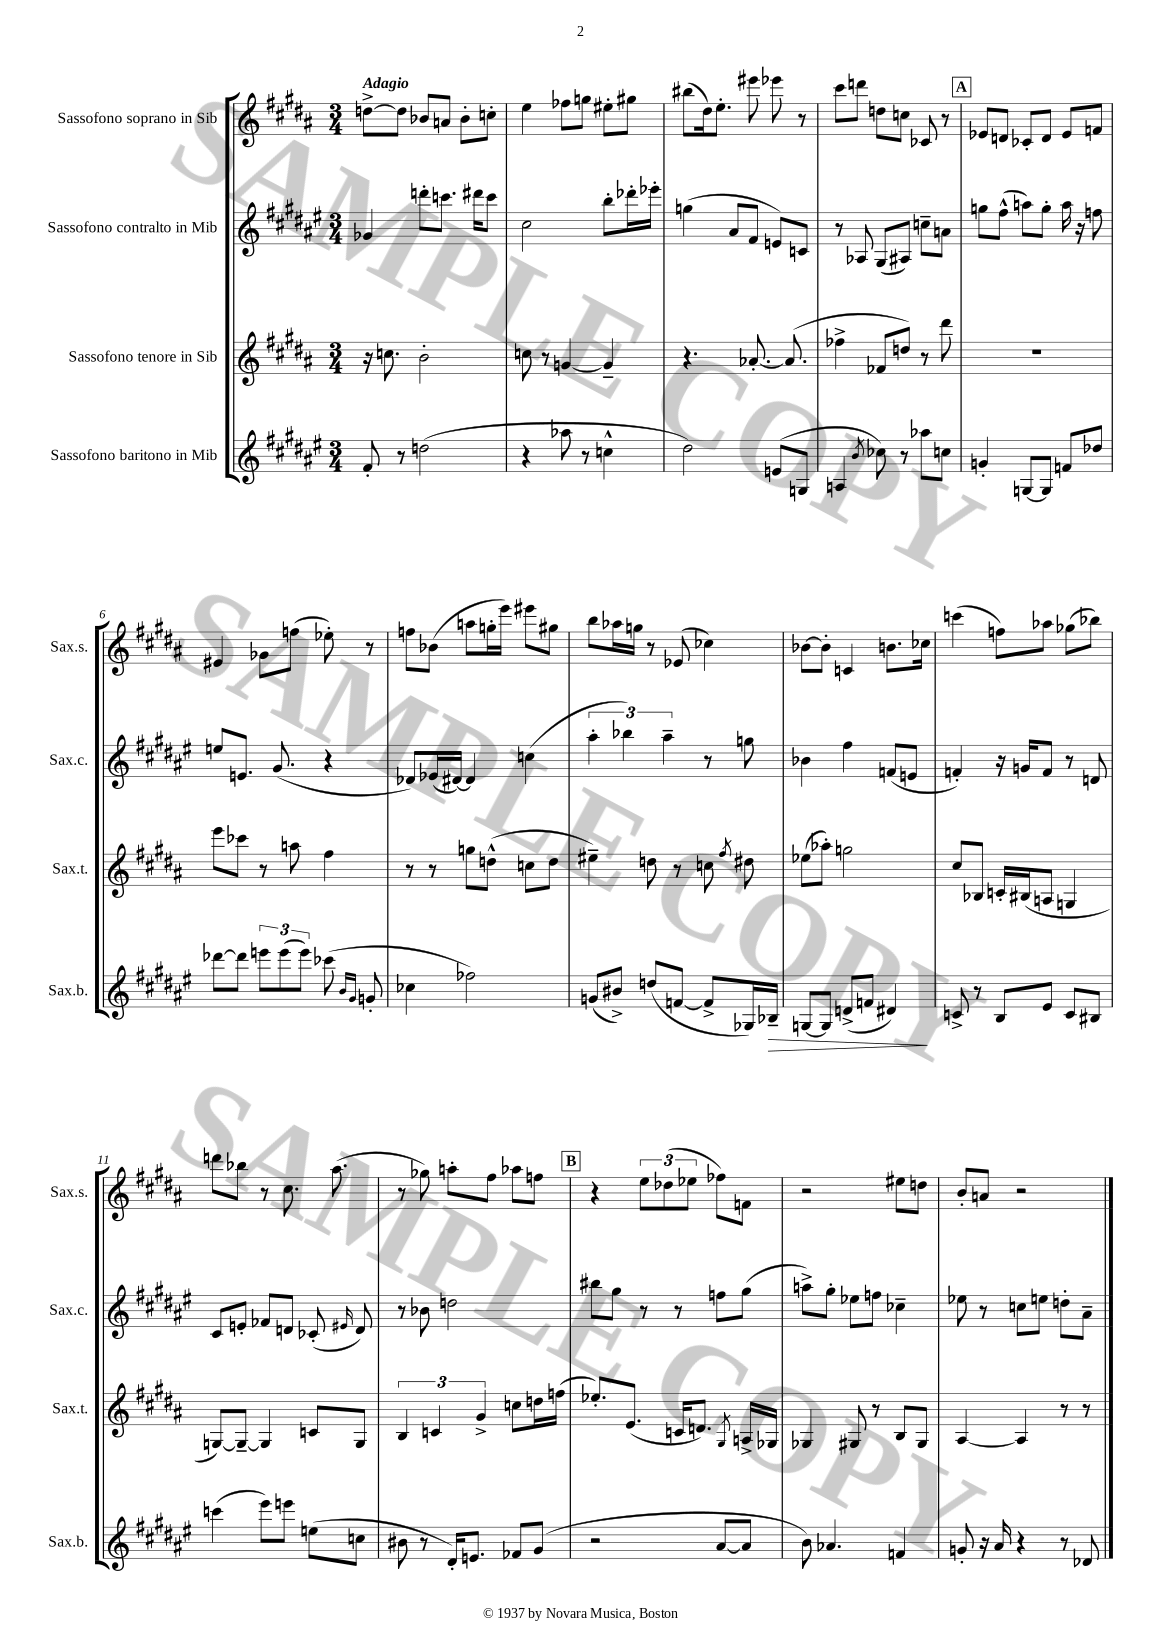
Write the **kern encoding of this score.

**kern	**dynam	**kern	**kern	**kern
*part4	*part4	*part3	*part2	*part1
*staff4	*staff4	*staff3	*staff2	*staff1
*I"Sassofono baritono in Mib	*	*I"Sassofono tenore in Sib	*I"Sassofono contralto in Mib	*I"Sassofono soprano in Sib
*I'Sax.b.	*	*I'Sax.t.	*I'Sax.c.	*I'Sax.s.
*clefG2	*	*clefG2	*clefG2	*clefG2
*k[f#c#g#d#a#e#]	*	*k[f#c#g#d#a#]	*k[f#c#g#d#a#e#]	*k[f#c#g#d#a#]
*M3/4	*	*M3/4	*M3/4	*M3/4
=1	=1	=1	=1	=1
!	!	!	!	!LO:TX:a:B:t=Adagio
8f#'/	.	16r	4g-X/	[8ddn^\L
.	.	8.ccn\	.	.
8r	.	.	.	8dd\J]
(2ddn\	.	2b'\	8dddn'\L	8b-X/L
.	.	.	8.cccn\J	8an/J
.	.	.	.	8b-'\L
.	.	.	16ddd#X\KL	.
.	.	.	8ccc\J	8ccn'\J
=2	=2	=2	=2	=2
4r	.	8ccn\	2cc#\	4ee\
.	.	8r	.	.
8aa-X\	.	[4gn/	.	8ff-X\L
8r	.	.	.	8ggn\J
4ccn^^\	.	4g~/]	8bb'\L	8ee#X'\L
.	.	.	16ddd-X'\L	8gg#X\J
.	.	.	16eee-X'\JJ	.
=3	=3	=3	=3	=3
2dd#\)	.	4.r	(4ggn\	(8bb#X\L
.	.	.	.	16dd#\k)
.	.	.	.	8.ee'\J
.	.	.	8a#/L	.
.	.	[8.a-X'/	8f#/J	8eee#X\
(8en/L	.	.	8en/L)	8eee-X\
.	.	(8.a-/]	.	.
8Gn/J	.	.	8cn/J	8r
=4	=4	=4	=4	=4
4An/	.	4ff-X^\	8r	8ccc#\L
.	.	.	8A-X/	8dddn\J
8qb/	.	.	.	.
8cc-X\)	.	8f-X/L	(8G#/L	8ddn\L
8r	.	8ddn/J)	8A#X/J)	8ccn\J
8aa-X\L	.	8r	8ccn~\L	8c-X/
8ccn\J	.	8ddd#\	8an\J	8r
!!LO:REH:place=s1:t=A
=5	=5	=5	=5	=5
4gn'/	.	2.r	8ggn\L	8e-X/L
.	.	.	(8ff#^^\J	8dn/J
[8Gn/L	.	.	8aan\L)	8c-X'/L
8G/J]	.	.	8gg'\J	8d/J
8fn/L	.	.	16aa\	8e-/L
.	.	.	16r	.
8dd-X/J	.	.	8ffn\	8fn/J
!!LO:LB:g=z
=6	=6	=6	=6	=6
[8ddd-X\L	.	8eee\L	8een/L	4e#X/
8ddd-\J]	.	8ccc-X\J	8.en/J	.
12eeen\L	.	8r	.	8g-X\L
.	.	.	(8.g#/	.
(12eee\	.	.	.	.
.	.	8aan\	.	(8ffn\J
12eee\J)	.	.	.	.
(8ccc-X\	.	4ff#\	4r	8ee-X'\)
16qqb/LL	.	.	.	.
16qqg#/JJ	.	.	.	.
8gn'/	.	.	.	8r
=7	=7	=7	=7	=7
4cc-X\	.	8r	8d-X/L)	8ffn\L
.	.	8r	(16e-X/L	(8b-X\J
.	.	.	[16d#X/JJ)	.
2ff-X\)	.	8ggn\L	4d#/]	8aan\L
.	.	(8ddn^^\J	.	16ggn'\L
.	.	.	.	16eee\JJ)
.	.	8ccn\L	(4ccn\	8eee#X\L
.	.	8dd\J	.	8gg#X\J
=8	=8	=8	=8	=8
(8gn/L	.	4ee#X~\)	6aa#'\	8bb\L
8b#X^/J)	.	.	.	16aa-X\L
.	.	.	6bb-X\)	.
.	.	.	.	16ggn\JJ
(8ddn/L	.	8ddn\	.	8r
.	.	.	6aa#~\	.
[8fn/J	.	8r	.	(8e-X/
8f^/L]	.	8ccn\	8r	4cc-X\)
.	.	8qff#/	.	.
16G-X/L)	.	8dd#X\	8ggn\	.
!	!LO:HP:b	!	!	!
16B-X~/JJ	>	.	.	.
=9	=9	=9	=9	=9
[8Gn/L	.	(8ee-X\L	4b-X\	[8b-X\L
8G/J]	.	8aa-X'\J)	.	8b-'\J]
(8dn^/L	.	2ggn\	4ff#\	4cn/
8fn/J	.	.	.	.
4d#X/)	.	.	(8fn/L	8.bn\L
.	.	.	8en/J	.
.	.	.	.	16cc-X\Jk
.	]	.	.	.
=10	=10	=10	=10	=10
8cn^/	.	8cc#/L	4fn'/)	(4cccn\
8r	.	8B-X/J	.	.
8B/L	.	16cn'/LL	16r	8ffn\L)
.	.	(16B#X/J	16gn/KL	.
8e#/J	.	8An/J	8f/J	8aa-X\J
8c/L	.	4Gn/	8r	(8gg-X\L
8B#X/J	.	.	8dn/	8bb-X\J)
!!LO:LB:g=z
=11	=11	=11	=11	=11
(4cccn\	.	[8Gn/L)	8c#/L	8dddn\L
.	.	8G~/J_	8en'/J	8bb-X\J
8eee#\L)	.	4G/]	8f-X/L	8r
8eeen\J	.	.	8dn/J	8.cc#\
(8een\L	.	8cn/L	(8c-X'/	.
.	.	.	.	(8.aa#\
.	.	.	16qqe#X/	.
8ccn\J	.	8G/J	8d/)	.
=12	=12	=12	=12	=12
8b#X\	.	6B/	8r	8r
8r	.	.	8b-X\	8gg-X\)
.	.	6cn/	.	.
16d#'/KL)	.	.	2ddn\	8aan'\L
8.en/J	.	.	.	.
.	.	6g#^/	.	.
.	.	.	.	8ff#\J
8f-X/L	.	8ccn\L	.	8aa-X\L
(8g#/J	.	16ddn\L	.	8ffn\J
.	.	(16ffn\JJ	.	.
!!LO:REH:place=s1:t=B
=13	=13	=13	=13	=13
2r	.	8.ee-X'/L)	8bb#X\L	4r
.	.	.	8gg#\J	.
.	.	(8.e/J	.	.
.	.	.	8r	12ee\L
.	.	.	.	(12dd-X\
.	.	16cn/KL	8r	.
.	.	.	.	12ee-X\J
.	.	8.dn/J)	.	.
[8a#/L	.	.	8ffn\L	8ff-X\L)
.	.	8qG#/	.	.
8a#/J]	.	16An^/LL	(8gg#\J	8fn\J
.	.	16G-X/JJ	.	.
=14	=14	=14	=14	=14
8b\)	.	4G-X/	8aan^\L)	2r
4.a-X/	.	.	8gg#'\J	.
.	.	8G#X/	8ee-X\L	.
.	.	8r	8ffn\J	.
4fn/	.	8B/L	4cc-X~\	8ee#X\L
.	.	8G#/J	.	8ddn\J
=15	=15	=15	=15	=15
8gn'/	.	[4A#/	8ee-X\	8b'/L
16r	.	.	8r	8an/J
16a#/	.	.	.	.
4r	.	4A#/]	8ccn\L	2r
.	.	.	8een\J	.
8r	.	8r	8ddn'\L	.
8d-X/	.	8r	8a#~\J	.
==	==	==	==	==
*-	*-	*-	*-	*-
